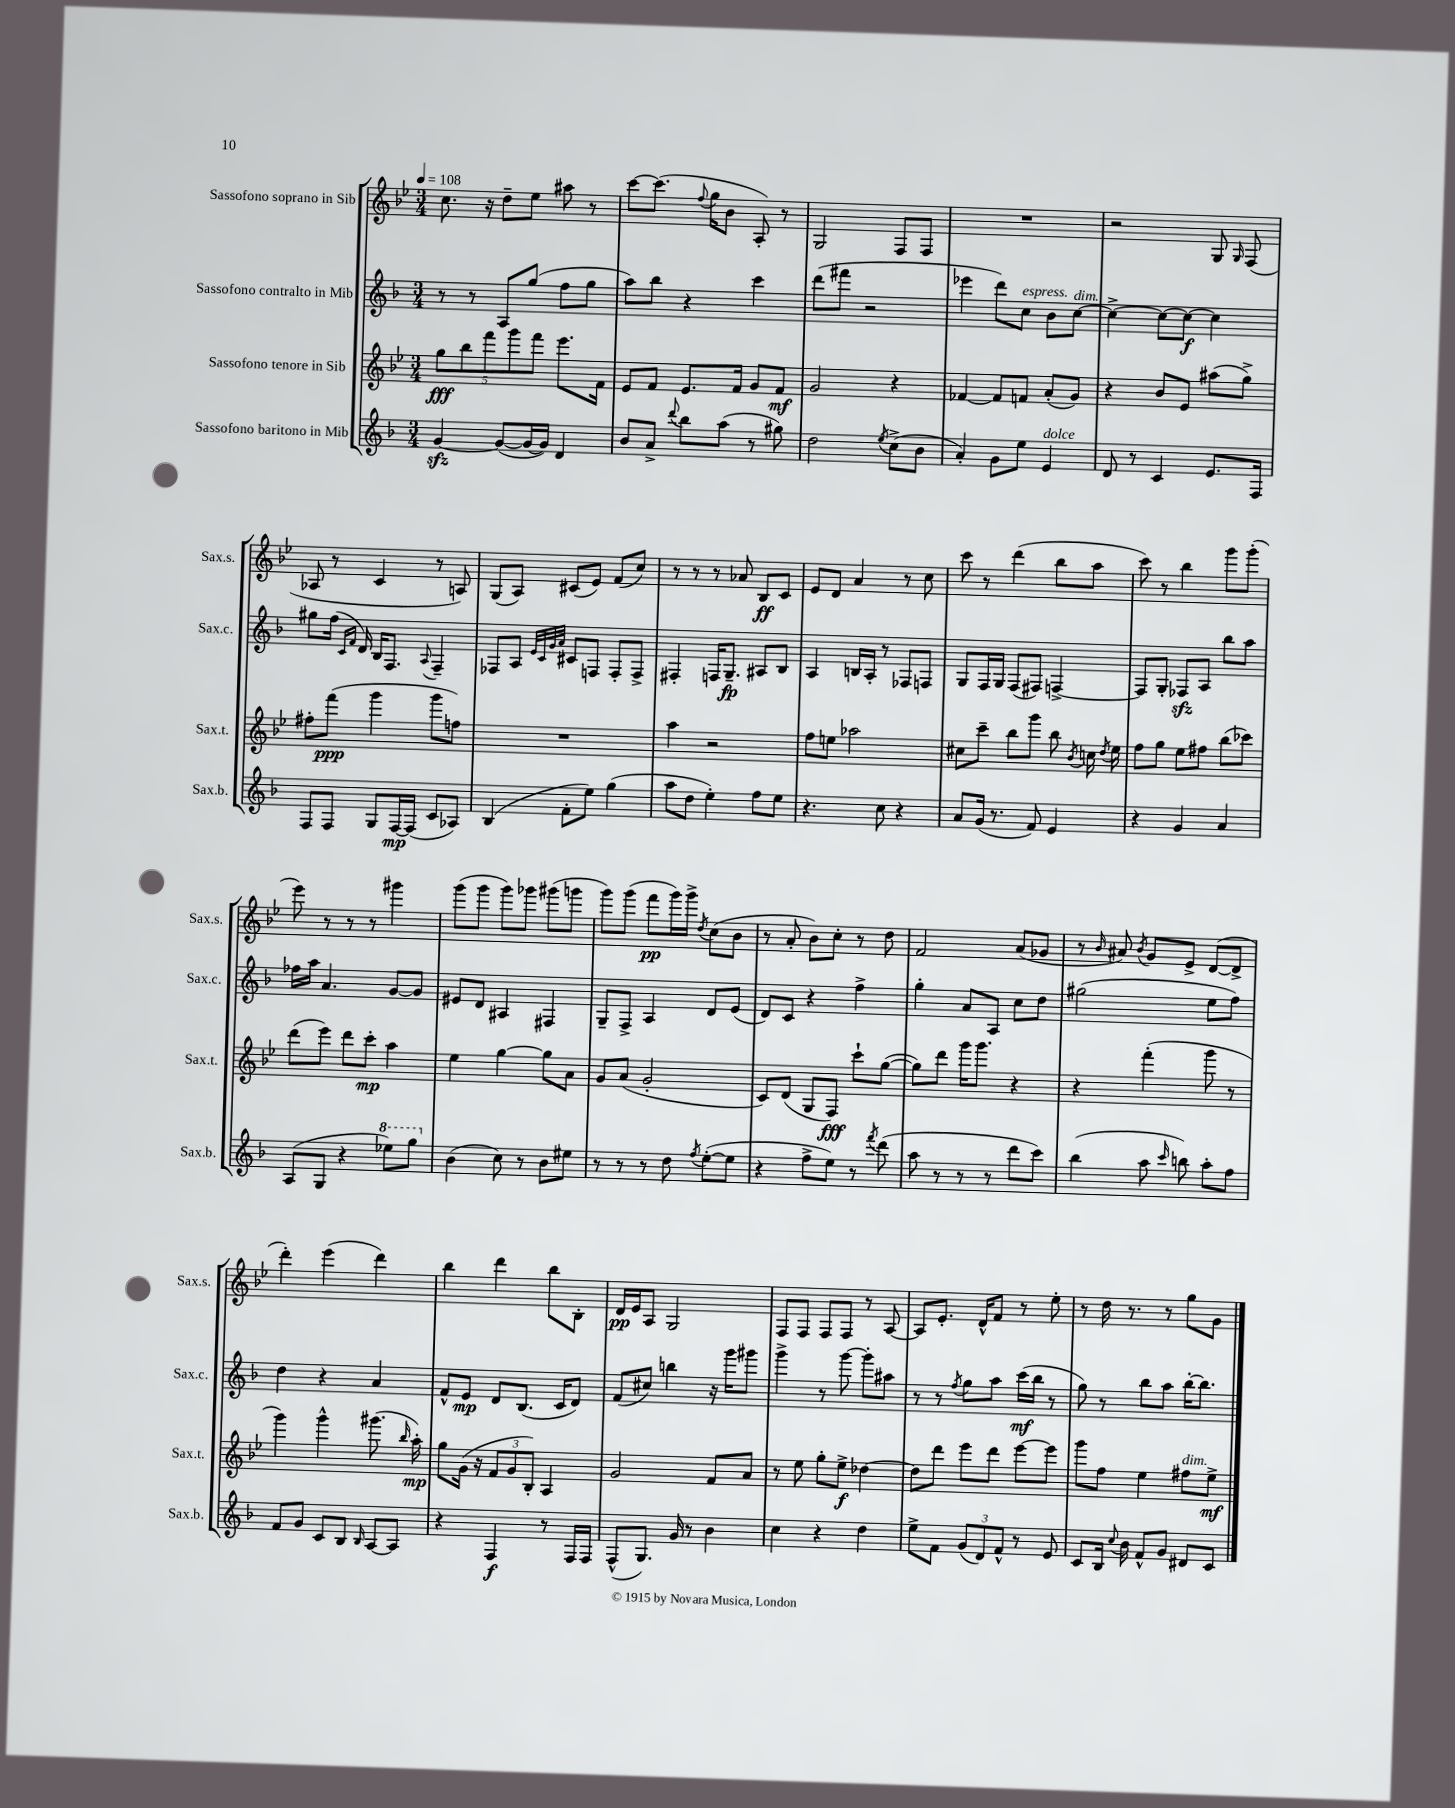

**kern	**kern	**kern	**kern
*staff4	*staff3	*staff2	*staff1
*clefG2	*clefG2	*clefG2	*clefG2
*k[b-]	*k[b-e-]	*k[b-]	*k[b-e-]
*M3/4	*M3/4	*M3/4	*M3/4
*MM108	*MM108	*MM108	*MM108
[4g	10gg	8r	8.cc
.	10bb-	.	.
.	.	8r	.
.	.	.	16r
.	10fff	.	.
(8g_	.	8A	8dd~
.	10ggg	.	.
16g_	.	(8gg	8ee-
.	10fff	.	.
16g])	.	.	.
4d	8.eee-	8ff	8aa#
.	.	8gg	8r
.	16f	.	.
=	=	=	=
8b-	8e-	8aa)	[8ccc
8a^	8f	8bb-	(8.ccc]
8qqddd	.	.	.
8bb-	8.e-	4r	.
.	.	.	8qqff
.	.	.	16gg
(8aa	.	.	8b-
.	16f	.	.
8r	8g	4ccc	8A')
8gg#)	8f	.	8r
=	=	=	=
2dd	2g	(8ddd	2G
.	.	8fff#	.
.	.	2r	.
8qee	.	.	.
(8cc^	4r	.	8F
8b-	.	.	8F
=	=	=	=
4a')	[4f-	4eee-	2.r
8g	8f-]	8ddd)	.
8ee	8f	8cc	.
4e	(8a'	8b-	.
.	8g)	[8cc	.
=	=	=	=
8d	4r	4cc^_	2r
8r	.	.	.
4c	8b-	8cc_	.
.	8e-	8cc_	.
8.e	(8aa#	4cc]	8G
.	.	.	16qqG
.	8gg^)	.	(8F
16F	.	.	.
=	=	=	=
8F	8ff#'	8gg#	8A-
8F	(8fff	(16ff	8r
.	.	16qqc	.
.	.	16qqf	.
.	.	16d)	.
8G	4ggg	16B-	4c
.	.	8.F	.
[16F	.	.	.
(16F]	.	.	.
.	.	8qqA	.
8c	8ggg	4F~	8r
8A-)	8ff)	.	8A)
=	=	=	=
(4B-	2.r	8F-	(8G
.	.	8A	8A)
.	.	32qqe	.
.	.	32qqc	.
.	.	32qqg	.
.	.	32qqa	.
8f'	.	8c#	(8c#
8ee)	.	8F	8e-)
(4gg	.	8F'	(8f
.	.	8F^	8cc)
=	=	=	=
8aa	4aa	4F#'	8r
8dd	.	.	8r
4ee')	2r	16F	8r
.	.	8.G~	.
.	.	.	8a-
8ff	.	8A#	8B-
8ee	.	8B-	8c
=	=	=	=
4.r	8ff	4A	8e-
.	8ee	.	8d
.	2aa-	16B	4a
.	.	16A'	.
8cc	.	8r	.
4r	.	8F-	8r
.	.	8F	8cc
=	=	=	=
8a	8cc#	8G	8ccc
(16g	8ccc~	16F	8r
8.r	.	16G	.
.	8bb-	(8F	(4ddd
8f)	8ggg	8F#)	.
4e	8bb-	[4F^	8bb-
.	8qb-	.	.
.	16cc	.	8aa
.	8qdd	.	.
.	16ee-	.	.
=	=	=	=
4r	8ff	8F]	8ccc)
.	8gg	8G'	8r
4g	8ee-	8F-	4bb-
.	8ff#	8A	.
4a	(8bb-	8bb-	8ggg
.	8ccc-)	8aa	(8ggg'
=	=	=	=
(8A	(8ddd	16ff-	8eee-)
.	.	16aa	.
8G	8eee-)	4.a	8r
4r	8ddd	.	8r
.	8ccc'	.	8r
8eee-)	4aa	[8g	4ggg#
8ggg	.	8g]	.
=	=	=	=
(4b-	4ee-	8e#	(8ggg
.	.	8d	8ggg
8cc)	[4gg	4A#	8ggg)
8r	.	.	8ggg-
8b-	8gg]	4F#	(8ggg#
8ee#	8a	.	8ggg
=	=	=	=
8r	8g	8G~	8ggg)
8r	(8a	8F^	(8ggg
8r	2g'	4A	8fff
8dd	.	.	16ggg)
.	.	.	16ggg^
8qff	.	.	8qdd
([8ee'	.	8d	(8cc
8ee]	.	(8e	8b-
=	=	=	=
4r	8c)	8d)	8r
.	(8d	8c	8a'
8ff^	8G	4r	8b-)
8ee)	8F)	.	8cc'
8r	8ccc`	4ff^	8r
8qfff	.	.	.
(8ddd	([8gg	.	8dd
=	=	=	=
8aa	8gg])	4gg'	2f
8r	8ddd	.	.
8r	16ggg	8a	.
.	8.ggg	.	.
8r	.	8A	.
8ddd	4r	8cc	(8a
8ccc)	.	8dd	8g-
=	=	=	=
(4bb-	4r	(2gg#	8r
.	.	.	16qqb-
.	.	.	8a#)
.	.	.	8qb-
8aa	(4fff'	.	8g
16qqccc	.	.	.
8bb)	.	.	8e-^
8aa'	8ggg	8ee	([8d
8ff	8r	8ff)	8d^]
=	=	=	=
8f	4ggg)	4dd	4ddd')
8g	.	.	.
8c	4ggg^^	4r	(4eee-
8B-	.	.	.
16qqB-	.	.	.
[8A	(8.ggg#	4a	4ddd)
8A]	.	.	.
.	16qqbb-	.	.
.	16aa')	.	.
=	=	=	=
4r	8gg	8f^^	4bb-
.	(16g	8e	.
.	16r	.	.
4F	12f	8d	4ddd
.	12g	.	.
.	.	(8.B-	.
.	12B-')	.	.
8r	4A	.	8bb-
.	.	16c	.
16F	.	8d)	8B-'
16F	.	.	.
=	=	=	=
(8F^^	2g	(8f	16d
.	.	.	16e-
8.G)	.	8cc#)	8A
.	.	4bb	2G
16g	.	.	.
8r	.	.	.
4b-	8f	16r	.
.	.	16ggg	.
.	8a	8ggg#	.
=	=	=	=
4cc	8r	4ggg^	8F
.	8ee-	.	8F
4r	8gg'	8r	8F
.	8ee-^	[8ggg	8F
4dd	[4dd-	8ggg']	8r
.	.	8aa#	[8A
=	=	=	=
8ee^	8dd-]	8r	8A]
8f	8ddd	8r	8.e-'
.	.	8qff	.
(12g	8eee-	8gg	.
.	.	.	16d^^
12d)	.	.	.
.	8ddd	8aa	8f
12f^^	.	.	.
8r	[8eee-	(16ccc	8r
.	.	16bb-	.
8e	8eee-]	8r	8ee-'
=	=	=	=
8c	8ggg	8gg)	8r
16B-	8ff	8r	16dd
8qqcc	.	.	.
16b-	.	.	8.r
8f^^	4ee-	8bb-	.
8g	.	8aa	8r
8d#	8ff#	[16bb-'	8gg
.	.	8.bb-]	.
8c	8ee-^	.	8g
==	==	==	==
*-	*-	*-	*-
